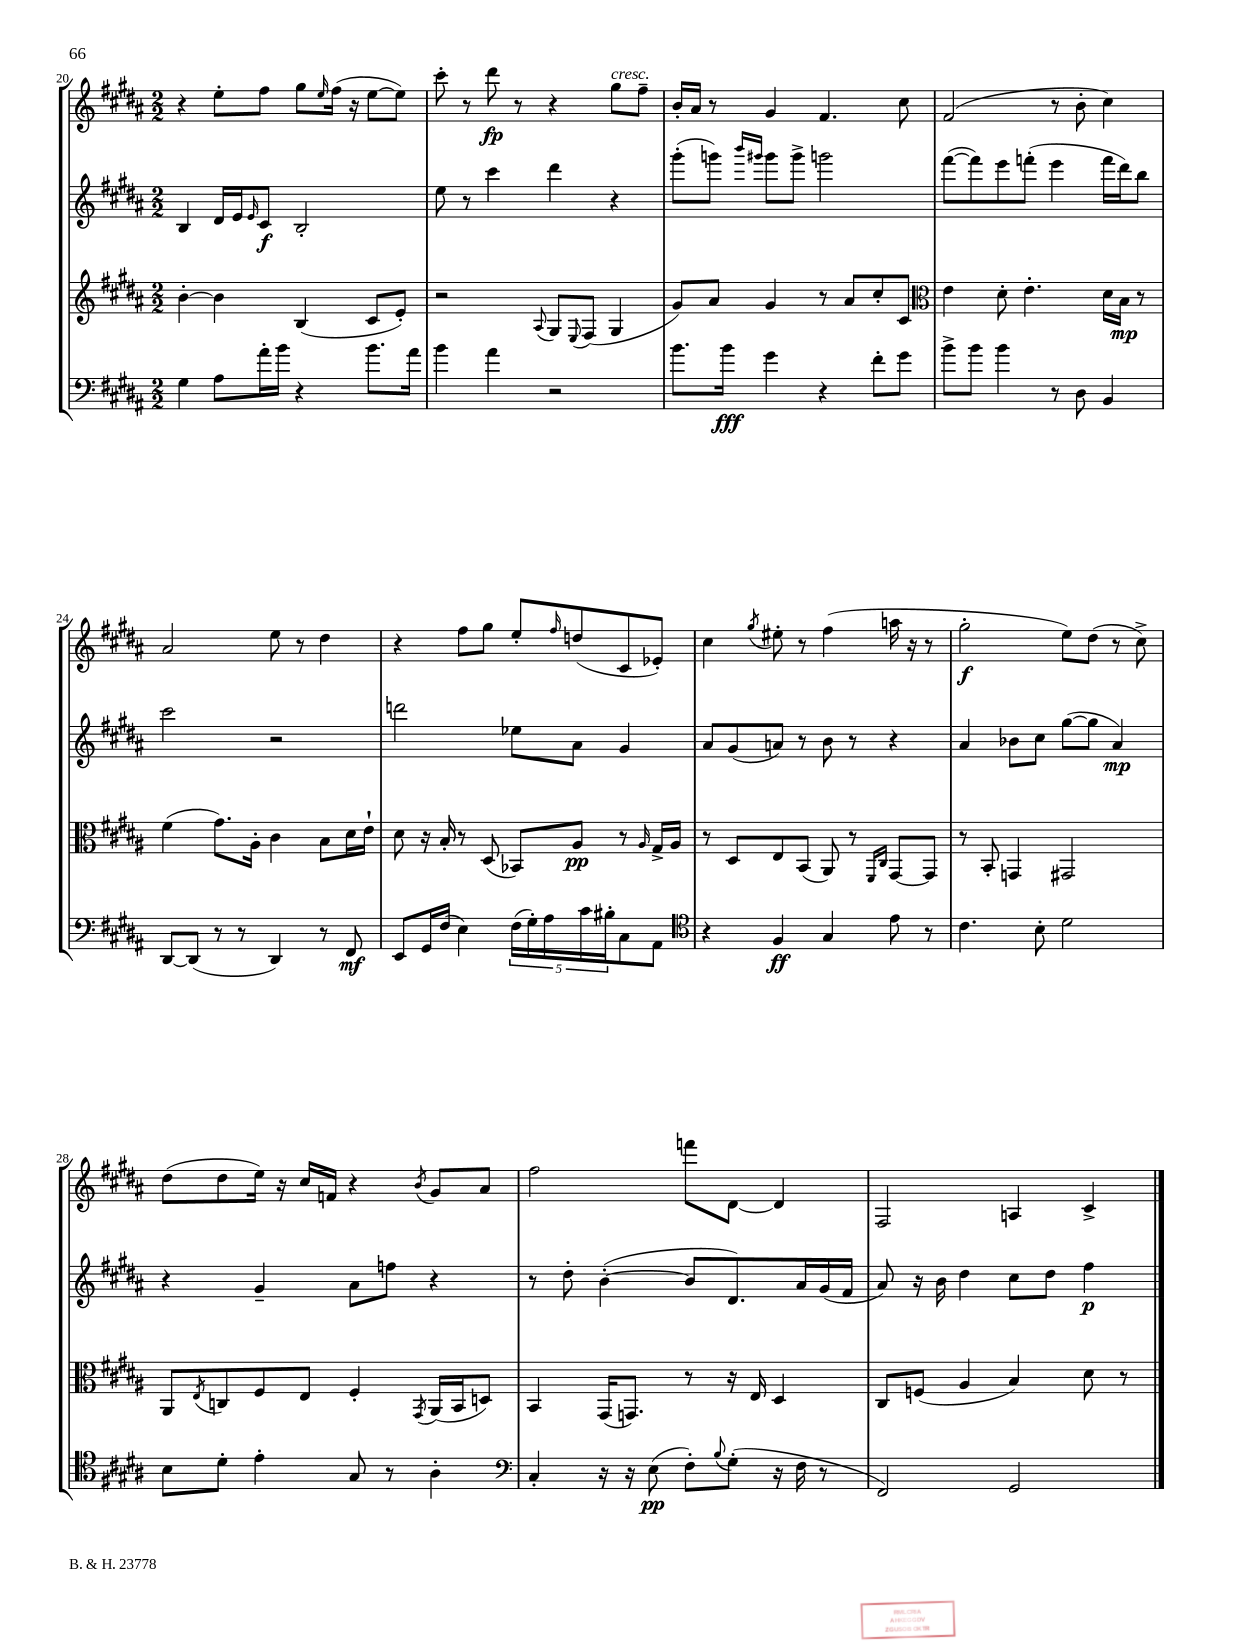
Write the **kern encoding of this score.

**kern	**dynam	**kern	**dynam	**kern	**dynam	**kern	**dynam
*part4	*part4	*part3	*part3	*part2	*part2	*part1	*part1
*staff4	*staff4	*staff3	*staff3	*staff2	*staff2	*staff1	*staff1
*clefF4	*	*clefG2	*	*clefG2	*	*clefG2	*
*k[f#c#g#d#a#]	*	*k[f#c#g#d#a#]	*	*k[f#c#g#d#a#]	*	*k[f#c#g#d#a#]	*
*M2/2	*	*M2/2	*	*M2/2	*	*M2/2	*
=20	=20	=20	=20	=20	=20	=20	=20
4G#\	.	[4b'\	.	4B/	.	4r	.
8A#\L	.	4b\]	.	16d#/LL	.	8ee'\L	.
.	.	.	.	16e/J	.	.	.
.	.	.	.	16qqe/	.	.	.
16a#'\L	.	.	.	8c#/J	f	8ff#\J	.
16b\JJ	.	.	.	.	.	.	.
4r	.	(4B/	.	2B'/	.	8gg#\L	.
.	.	.	.	.	.	16qqee/	.
.	.	.	.	.	.	(16ff#\Jk	.
.	.	.	.	.	.	16r	.
8.b\L	.	8c#/L	.	.	.	[8ee\L	.
.	.	8e'/J)	.	.	.	8ee\J])	.
16a#\Jk	.	.	.	.	.	.	.
=21	=21	=21	=21	=21	=21	=21	=21
4b\	.	2r	.	8ee\	.	8ccc#'\	.
.	.	.	.	8r	.	8r	.
4a#\	.	.	.	4ccc#\	.	8ddd#\	fp
.	.	.	.	.	.	8r	.
.	.	8qqA#/	.	.	.	.	.
2r	.	8G#/L	.	4ddd#\	.	4r	.
.	.	8qqE/	.	.	.	.	.
.	.	(8F#/J	.	.	.	.	.
!	!	!	!	!	!	!LO:TX:a:i:t=cresc.	!
.	.	4G#/	.	4r	.	8gg#\L	.
.	.	.	.	.	.	8ff#~\J	.
=22	=22	=22	=22	=22	=22	=22	=22
8.b\L	.	8g#/L)	.	(8ggg#'\L	.	16b'/LL	.
.	.	.	.	.	.	16a#/JJ	.
.	.	8a#/J	.	8gggn\J)	.	8r	.
16b\Jk	fff	.	.	.	.	.	.
.	.	.	.	16qqbbb/LL	.	.	.
.	.	.	.	16qqggg#X/JJ	.	.	.
4g#\	.	4g#/	.	8ggg#\L	.	4g#/	.
.	.	.	.	8ggg#^\J	.	.	.
4r	.	8r	.	2gggn\	.	4.f#/	.
.	.	8a#/L	.	.	.	.	.
8f#'\L	.	8cc#'/	.	.	.	.	.
8g#\J	.	8c#/J	.	.	.	8cc#\	.
=23	=23	=23	=23	=23	=23	=23	=23
*	*	*clefC3	*	*	*	*	*
8b^\L	.	4e\	.	([8fff#\L	.	(2f#/	.
8b\J	.	.	.	8fff#\])	.	.	.
4b\	.	8d#'\	.	8eee\	.	.	.
.	.	4.e'\	.	(8fffn'\J	.	.	.
8r	.	.	.	4eee\	.	8r	.
8D#\	.	.	.	.	.	8b'\	.
4BB/	.	16d#\LL	.	16fff\LL	.	4cc#\)	.
.	.	16B\JJ	mp	16ddd#\J)	.	.	.
.	.	8r	.	8bb\J	.	.	.
!!LO:LB:g=z
=24	=24	=24	=24	=24	=24	=24	=24
[8DD#/L	.	(4f#\	.	2ccc#\	.	2a#/	.
(8DD#/J]	.	.	.	.	.	.	.
8r	.	8.g#\L)	.	.	.	.	.
8r	.	.	.	.	.	.	.
.	.	16A#'\Jk	.	.	.	.	.
4DD#/)	.	4c#\	.	2r	.	8ee\	.
.	.	.	.	.	.	8r	.
8r	.	8B\L	.	.	.	4dd#\	.
8FF#/	mf	16d#\L	.	.	.	.	.
.	.	16e`\JJ	.	.	.	.	.
=25	=25	=25	=25	=25	=25	=25	=25
8EE/L	.	8d#\	.	2dddn\	.	4r	.
16GG#/L	.	16r	.	.	.	.	.
(16F#/JJ	.	16B'/	.	.	.	.	.
4E\)	.	8r	.	.	.	8ff#\L	.
.	.	(8D#/	.	.	.	8gg#\J	.
(20F#\LL	.	8BB-X/L)	.	8ee-X\L	.	8ee'/L	.
20G#'\)	.	.	.	.	.	.	.
20A#\	.	.	.	.	.	.	.
.	.	.	.	.	.	16qqff#/	.
.	.	8A#/J	pp	8a#\J	.	(8ddn/	.
20c#\	.	.	.	.	.	.	.
20B#X'\J	.	.	.	.	.	.	.
8C#\	.	8r	.	4g#/	.	8c#/	.
.	.	16qqA#/	.	.	.	.	.
8AA#\J	.	16G#^/LL	.	.	.	8e-X'/J)	.
.	.	16A#/JJ	.	.	.	.	.
=26	=26	=26	=26	=26	=26	=26	=26
*clefC4	*	*	*	*	*	*	*
4r	.	8r	.	8a#/L	.	4cc#\	.
.	.	8D#/L	.	(8g#/	.	.	.
.	.	.	.	.	.	8qgg#/	.
4F#/	ff	8E/	.	8an/J)	.	8ee#X'\	.
.	.	(8BB/J	.	8r	.	8r	.
4G#/	.	8AA#/)	.	8b\	.	(4ff#\	.
.	.	8r	.	8r	.	.	.
.	.	16qqFF#/LL	.	.	.	.	.
.	.	16qqC#/JJ	.	.	.	.	.
8e\	.	[8GG#/L	.	4r	.	16aan\	.
.	.	.	.	.	.	16r	.
8r	.	8GG#/J]	.	.	.	8r	.
=27	=27	=27	=27	=27	=27	=27	=27
4.c#\	.	8r	.	4a#/	.	2gg#'\	f
.	.	8BB'/	.	.	.	.	.
.	.	4GGn/	.	8b-X\L	.	.	.
8B'\	.	.	.	8cc#\J	.	.	.
2d#\	.	2GG#X/	.	([8gg#\L	.	8ee\L)	.
.	.	.	.	8gg#\J]	.	(8dd#\J	.
.	.	.	.	4a#/)	mp	8r	.
.	.	.	.	.	.	8cc#^\)	.
!!LO:LB:g=z
=28	=28	=28	=28	=28	=28	=28	=28
8B\L	.	8AA#/L	.	4r	.	(8dd#\L	.
.	.	8qE/	.	.	.	.	.
8d#'\J	.	8Cn/	.	.	.	8dd#\	.
4e'\	.	8F#/	.	4g#~/	.	16ee\Jk)	.
.	.	.	.	.	.	16r	.
.	.	8E/J	.	.	.	16cc#/LL	.
.	.	.	.	.	.	16fn/JJ	.
8G#/	.	4F#'/	.	8a#\L	.	4r	.
8r	.	.	.	8ffn\J	.	.	.
.	.	8qGG#/	.	.	.	8qb/	.
4A#'\	.	(16AA#/LL	.	4r	.	8g#/L	.
.	.	16BB/J	.	.	.	.	.
.	.	8Dn/J)	.	.	.	8a#/J	.
=29	=29	=29	=29	=29	=29	=29	=29
*clefF4	*	*	*	*	*	*	*
4C#'/	.	4BB/	.	8r	.	2ff#\	.
.	.	.	.	8dd#'\	.	.	.
16r	.	(16GG#/KL	.	([4b'\	.	.	.
16r	.	8.GGn/J)	.	.	.	.	.
(8E\	pp	.	.	.	.	.	.
8F#'\L)	.	8r	.	8b/L]	.	8fffn\L	.
8qqB/	.	.	.	.	.	.	.
(8G#'\J	.	16r	.	8.d#/)	.	[8d#\J	.
.	.	16E/	.	.	.	.	.
16r	.	4D#/	.	.	.	4d#/]	.
16F#\	.	.	.	16a#/L	.	.	.
8r	.	.	.	(16g#/	.	.	.
.	.	.	.	16f#/JJ	.	.	.
=30	=30	=30	=30	=30	=30	=30	=30
2FF#/)	.	8C#/L	.	8a#/)	.	2F#/	.
.	.	(8Fn/J	.	16r	.	.	.
.	.	.	.	16b\	.	.	.
.	.	4A#/	.	4dd#\	.	.	.
2GG#/	.	4B/)	.	8cc#\L	.	4An/	.
.	.	.	.	8dd#\J	.	.	.
.	.	8d#\	.	4ff#\	p	4c#^/	.
.	.	8r	.	.	.	.	.
==	==	==	==	==	==	==	==
*-	*-	*-	*-	*-	*-	*-	*-
